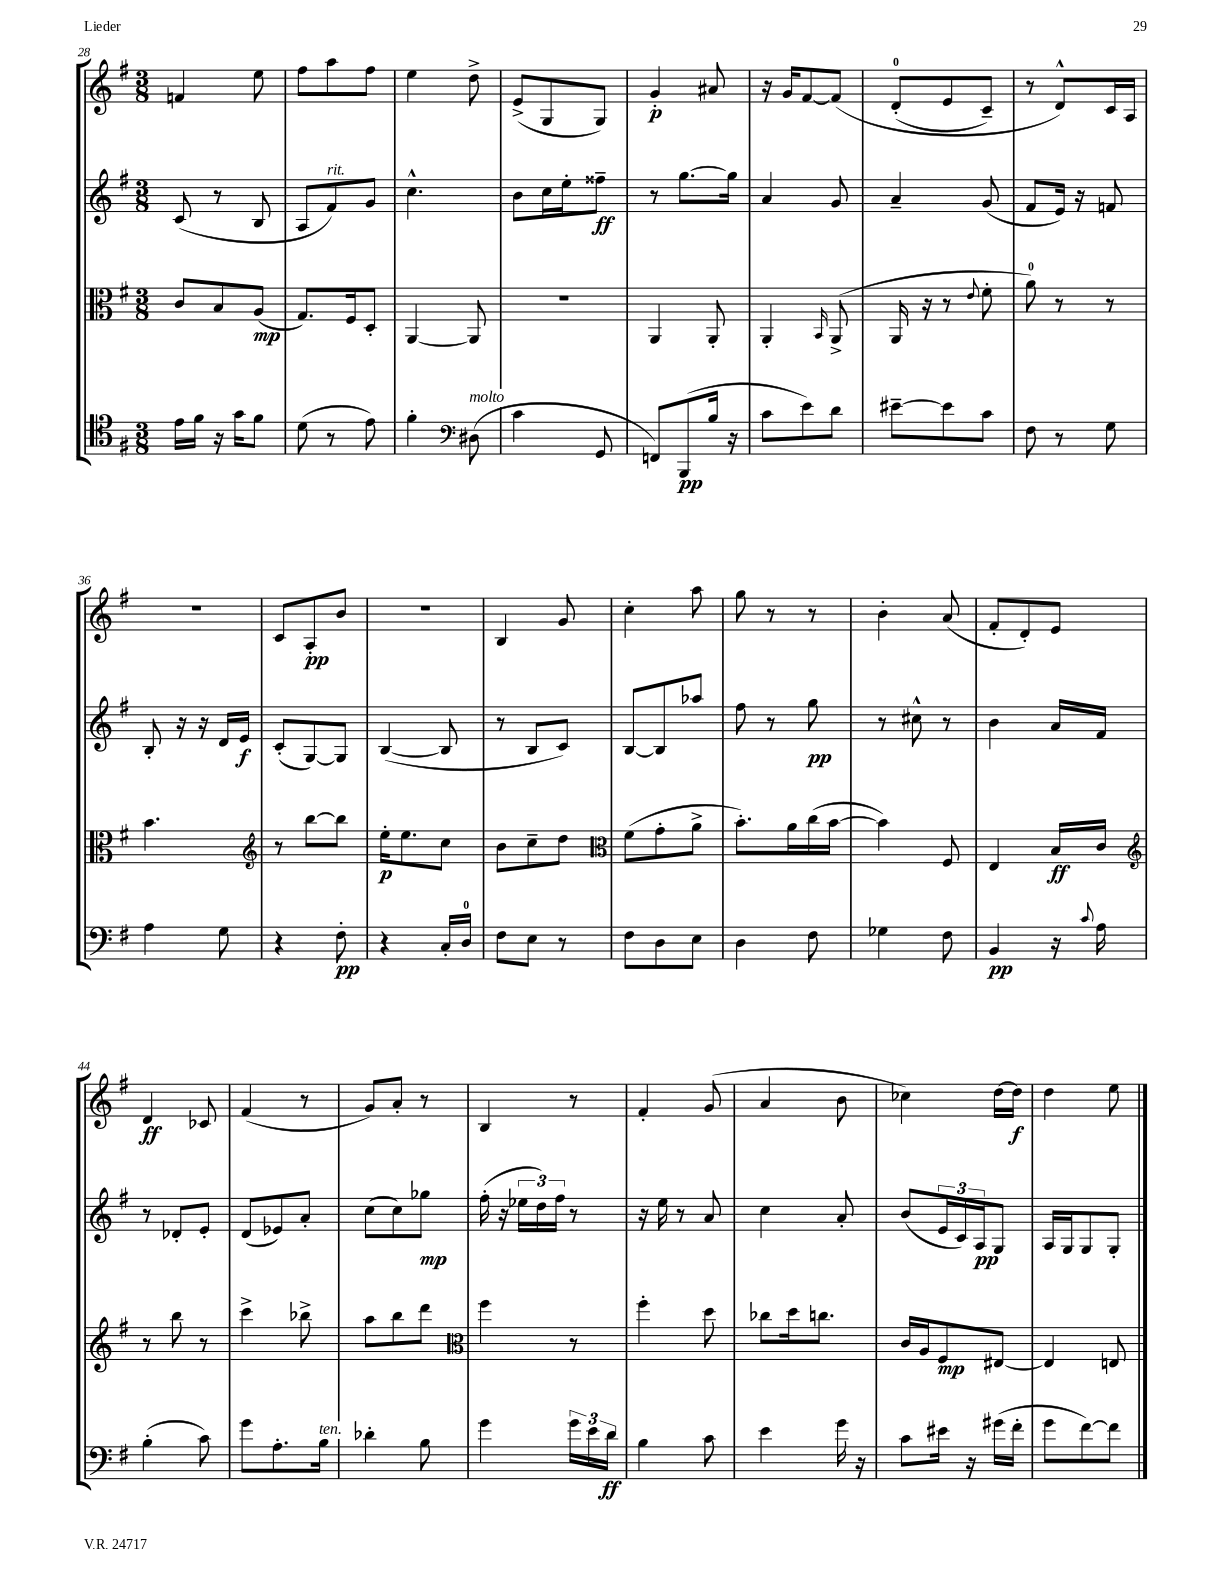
<<
\new StaffGroup <<
\new Staff = "s0" {
    \clef treble \key g \major \numericTimeSignature \time 3/8
    f'4 e''8 |
    fis''8 a''8 fis''8 |
    e''4 d''8-> |
    e'8->( g8 g8) |
    g'4-.\p ais'8 |
    r16 g'16 fis'8~ fis'8\( |
    d'8-0-.( e'8 c'8--) |
    r8 d'8-^\) c'16 a16 |
    R4. |
    c'8 a8-.\pp b'8 |
    R4. |
    b4 g'8 |
    c''4-. a''8 |
    g''8 r8 r8 |
    b'4-. a'8( |
    fis'8-. d'8-.) e'8 |
    d'4\ff ces'8 |
    fis'4( r8 |
    g'8) a'8-. r8 |
    b4 r8 |
    fis'4-. g'8( |
    a'4 b'8 |
    ces''4) d''16~ d''16\f |
    d''4 e''8 \bar "|." |
}
\new Staff = "s1" {
    \clef treble \key g \major \numericTimeSignature \time 3/8
    c'8( r8 b8 |
    a8 fis'8^\markup { \italic "rit." }) g'8 |
    c''4.-^ |
    b'8 c''16 e''16-. fisis''8--\ff |
    r8 g''8.~ g''16 |
    a'4 g'8 |
    a'4-- g'8( |
    fis'8 e'16) r16 f'8 |
    b8-. r16 r16 d'16 e'16\f |
    c'8-.( g8~) g8 |
    b4~( b8 |
    r8 b8 c'8) |
    b8~ b8 aes''8 |
    fis''8 r8 g''8\pp |
    r8 cis''8-^ r8 |
    b'4 a'16 fis'16 |
    r8 des'8-. e'8-. |
    d'8( ees'8) a'8-. |
    c''8( c''8) ges''8\mp |
    fis''16-.( r16 \tuplet 3/2 { ees''16 d''16) fis''16 } r8 |
    r16 e''16 r8 a'8 |
    c''4 a'8-. |
    b'8( \tuplet 3/2 { e'16 c'16) a16\pp } g8 |
    a16 g16 g8 g8-. \bar "|." |
}
\new Staff = "s2" {
    \clef alto \key g \major \numericTimeSignature \time 3/8
    c'8 b8 a8\mp( |
    g8.) fis16 d8-. |
    a,4~ a,8 |
    R4. |
    a,4 a,8-. |
    a,4-. \grace { b,16 } a,8->( |
    a,16 r16 r8 \appoggiatura { e'8 } fis'8-. |
    a'8-0) r8 r8 |
    b'4. |
    \clef treble r8 b''8~ b''8 |
    e''16-.\p e''8. c''8 |
    b'8 c''8-- d''8 |
    \clef alto fis'8( g'8-. a'8-> |
    b'8.-.) a'16 c''16( b'16~ |
    b'4) fis8 |
    e4 b16\ff c'16 |
    \clef treble r8 b''8 r8 |
    c'''4-> bes''8-> |
    a''8 b''8 d'''8 |
    \clef alto fis''4 r8 |
    fis''4-. d''8 |
    ces''8 d''16 c''8. |
    c'16 a16 fis8\mp eis8~ |
    eis4 e8 \bar "|." |
}
\new Staff = "s3" {
    \clef tenor \key g \major \numericTimeSignature \time 3/8
    e'16 fis'16 r16 g'16 fis'8 |
    d'8( r8 e'8) |
    fis'4-. \clef bass dis8^\markup { \italic "molto" }( |
    c'4 g,8 |
    f,8) b,,8\pp( b16 r16 |
    c'8 e'8) d'8 |
    eis'8~-- eis'8 c'8 |
    fis8 r8 g8 |
    a4 g8 |
    r4 fis8-.\pp |
    r4 c16-. d16-0 |
    fis8 e8 r8 |
    fis8 d8 e8 |
    d4 fis8 |
    ges4 fis8 |
    b,4\pp r16 \appoggiatura { c'8 } a16 |
    b4-.( c'8) |
    g'8 a8.-. b16^\markup { \italic "ten." } |
    des'4-. b8 |
    g'4 \tuplet 3/2 { g'16 e'16 d'16\ff } |
    b4 c'8 |
    e'4 g'16 r16 |
    c'8 eis'16 r16 gis'16( fis'16-. |
    g'8 fis'8~) fis'8 \bar "|." |
}
>>
>>
\layout { \context { \Score currentBarNumber = #28 } }
